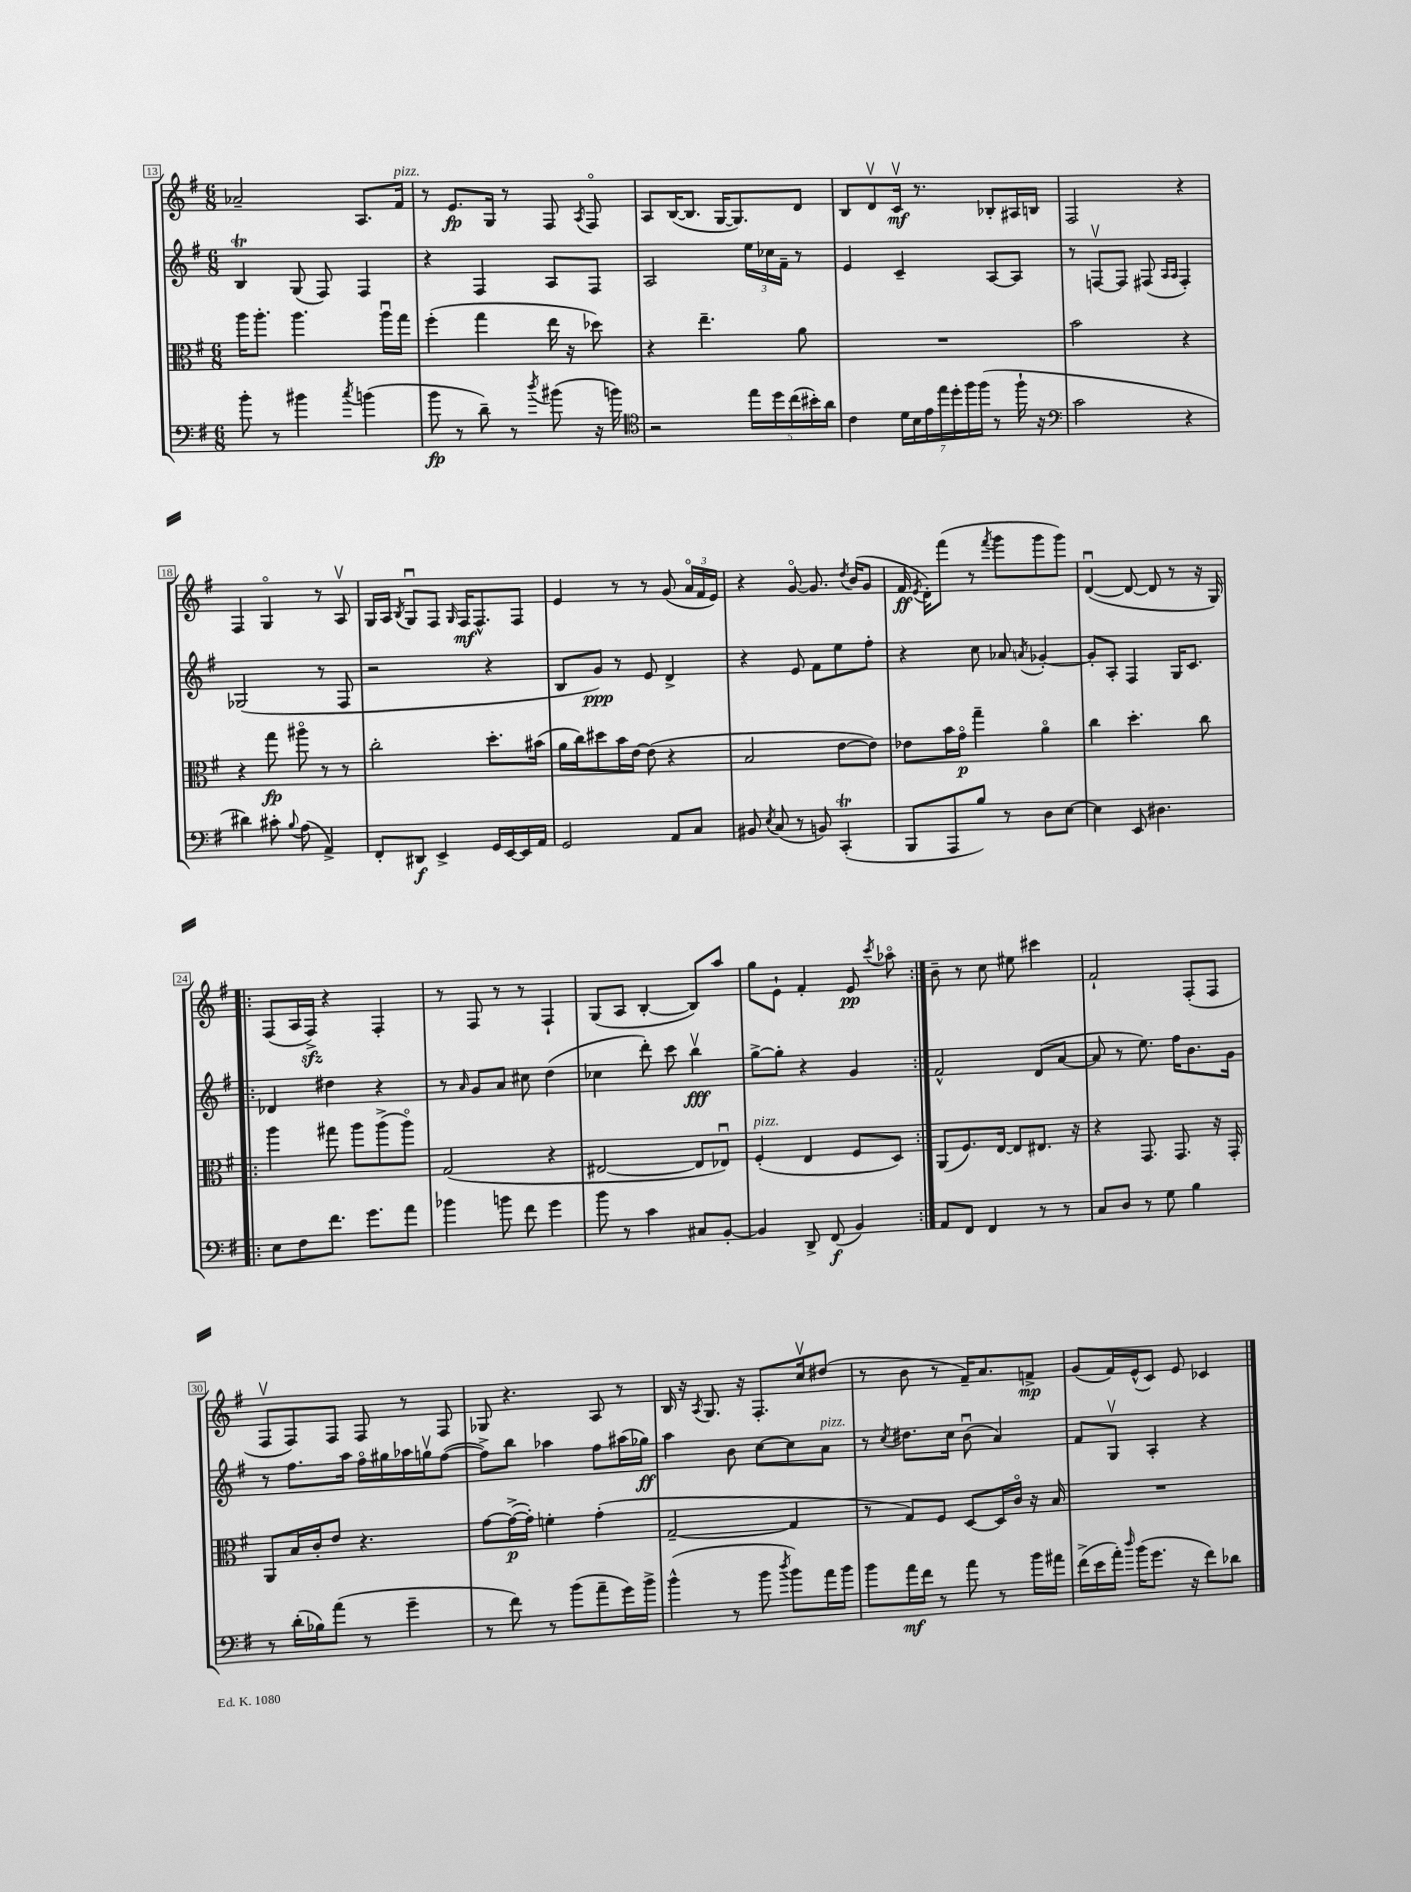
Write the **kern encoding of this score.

**kern	**kern	**kern	**kern
*staff4	*staff3	*staff2	*staff1
*clefF4	*clefC3	*clefG2	*clefG2
*k[f#]	*k[f#]	*k[f#]	*k[f#]
*M6/8	*M6/8	*M6/8	*M6/8
8b'	16aa	4B	2a-~
.	8.aa'	.	.
8r	.	.	.
4b#	4.aa	(8G	.
.	.	8F#)	.
8qcc	.	.	.
(4b	.	4F#	8.A
.	16aau	.	.
.	16gg	.	16f#
=	=	=	=
8b	(4ff#'	4r	8r
8r	.	.	8.e
8d~)	4gg	4F#	.
.	.	.	16G
8r	.	.	8r
8qdd	.	.	.
(8b#	16ee	8A	8F#
.	16r	.	.
.	.	.	8qA
16r	8dd-)	8F#	8F#o
16b)	.	.	.
=	=	=	=
*clefC4	*	*	*
2r	4r	2A	8A
.	.	.	([16B
.	.	.	8.B]
.	4.ee~	.	.
.	.	.	[16G
.	.	.	8.G])
20ee	.	24ee	.
.	.	24cc-	.
20dd	.	.	.
.	.	24f#~	.
(20cc	.	.	.
.	8a	8r	8d
20b#')	.	.	.
20a	.	.	.
=	=	=	=
4c	2.r	4e	8B
.	.	.	8dv
28d	.	4c~	16cv
28B	.	.	.
.	.	.	8.r
28e	.	.	.
28ee	.	.	.
28dd'	.	.	.
28ff#	.	.	.
(28ff#	.	.	.
8r	.	[8A	8B-'
16ff#`	.	8A]	16A#
16r	.	.	16B
=	=	=	=
*clefF4	*	*	*
2c	2b	8r	2F#
.	.	[8Fv	.
.	.	8F]	.
.	.	(8F#	.
.	.	16qqA	.
.	.	16qqA	.
4r	4r	4F#')	4r
=	=	=	=
4d#)	4r	(2G-	4F#
8c#'	8gg	.	4Go
8qqB	.	.	.
(8A	8aa#o	.	.
4AA^)	8r	8r	8r
.	8r	8F#	8Av
=	=	=	=
8FF#'	2cc'	2r	16G
.	.	.	16A
.	.	.	8qB
8DD#	.	.	8Gu
4EE^	.	.	8F#
.	.	.	16qqG
.	.	.	16F#
.	.	.	8.F#^^
16GG	8.dd'	4r	.
[16EE	.	.	.
16EE]	.	.	8F#
16AA	(16b#	.	.
=	=	=	=
2GG	16a	8B	4e
.	16cc)	.	.
.	8dd#	8g)	.
.	16b	8r	8r
.	[16e	.	.
.	(8e]	8e	8r
8AA	4r	4d^	(8g
8C	.	.	24ao
.	.	.	24f#
.	.	.	24e)
=	=	=	=
8BB#	2B	4r	4r
8qE	.	.	.
(8C	.	.	.
8r	.	8e	[8go
8BB)	.	8f#	8.g]
(4CC'	[8e	8ee	.
.	.	.	8qdd
.	.	.	(16b
.	8e])	8ff#'	8g
=	=	=	=
8BBB	8e-	4r	16f#
.	.	.	8qe
.	.	.	16d')
8AAA	16b	.	(8fff#
.	16go	.	.
8B)	4gg~	8cc	8r
.	.	.	8qfff#
8r	.	8a-	8ggg
.	.	8qa	.
8D	4ao	[4g-'	8ggg
[8E	.	.	8ggg)
=	=	=	=
4E]	4cc	8g-']	([4du
.	.	8A'	.
8EE	4.dd'	4F#	8d_
4.D#	.	.	8d]
.	.	16G	8r
.	.	8.c	.
.	8cc	.	16r
.	.	.	16G)
=!|:	=!|:	=!|:	=!|:
8E	4aa	4d-	(8F#
8F#	.	.	16A
.	.	.	16F#^)
8.f#	8gg#	4dd#	4r
.	8aa	.	.
8.g	.	.	.
.	(8aa^	4r	4F#'
8a	8aao)	.	.
=	=	=	=
4b-	(2G	8r	8r
.	.	16qqa	.
.	.	8g	8F#
8b	.	8a	8r
8f#	.	8cc#	8r
4g	4r	(4dd	4F#`
=	=	=	=
8b	[2E#	4cc-	(8G
8r	.	.	8A
4c	.	8ddd')	[4B'
.	.	8ccc	.
8C#	8E#]	4bbv	8B])
[8BB'	8E-u)	.	8aa
=	=	=	=
4BB]	(4F#'	[8gg^	8gg
.	.	8gg']	8e`
8DD^	4E	4r	4f#'
(8FF#	.	.	.
4BB)	8F#	4g	8e
.	.	.	8qccc
.	8D)	.	8aa-o
=:|!	=:|!	=:|!	=:|!
8AA	(8AA	2f#^^	8b~
8FF#	8.F#)	.	8r
4FF#	.	.	8cc
.	[16E	.	.
.	8E]	.	8ee#
8r	8.E#	(8d	4ccc#
8r	.	[8a	.
.	16r	.	.
=	=	=	=
8C	4r	8a]	2f#`
8D	.	8r	.
8r	8.GG	8.ee)	.
8G	.	.	.
.	8.GG	16ff#	.
4B	.	8.b	(8F#'
.	16r	.	8F#
.	16GG'	16g	.
=	=	=	=
8r	8AA	8r	8F#v
(16d'	16B	8.ff#	8F#)
16B-)	16c'	.	.
(8a	8e	.	8F#
.	.	16aa	.
8r	4.r	16ff#o	8F#
.	.	16gg#	.
4g~	.	16aa-	8r
.	.	16ggv	.
.	.	([8ff#	8F#
=	=	=	=
8r	[8g	8ff#^])	8G-
8f#)	(16g^_	8bb	4.r
.	16g'])	.	.
8r	4f'	4aa-	.
(8b	.	.	.
8a~	(4g'	8ff#	8A
16g)	.	(16aa#	8r
16b^	.	16gg-)	.
=	=	=	=
(4b^^	[2G~	4aa	16B
.	.	.	16r
.	.	.	8qA
.	.	.	8.G
8r	.	8b	.
.	.	.	16r
8b	.	[8cc	8.F#'
8qdd	.	.	.
8b)	4G]	8cc]	.
.	.	.	16ccv
16a	.	8a	(8dd#
16b	.	.	.
=	=	=	=
8b	8r	8r	8r
.	.	8qcc	.
16a	8G)	8.dd#	8b
16f#	.	.	.
8r	8F#	.	8r
.	.	16cc	.
8a	[8D	(8bu	16f#~)
.	.	.	8.a
8r	16D]	4a)	.
.	16co	.	.
16b	16r	.	8f^
16a#	16B	.	.
=	=	=	=
(16f#^	2.r	8f#	(8g
16e	.	.	.
16a')	.	8Gv	16f#)
16qqdd	.	.	.
(16b	.	.	(16e^^
8.g	.	4A'	8c)
.	.	.	8e
16r	.	.	.
8f#)	.	4r	4c-
8d-	.	.	.
==	==	==	==
*-	*-	*-	*-
